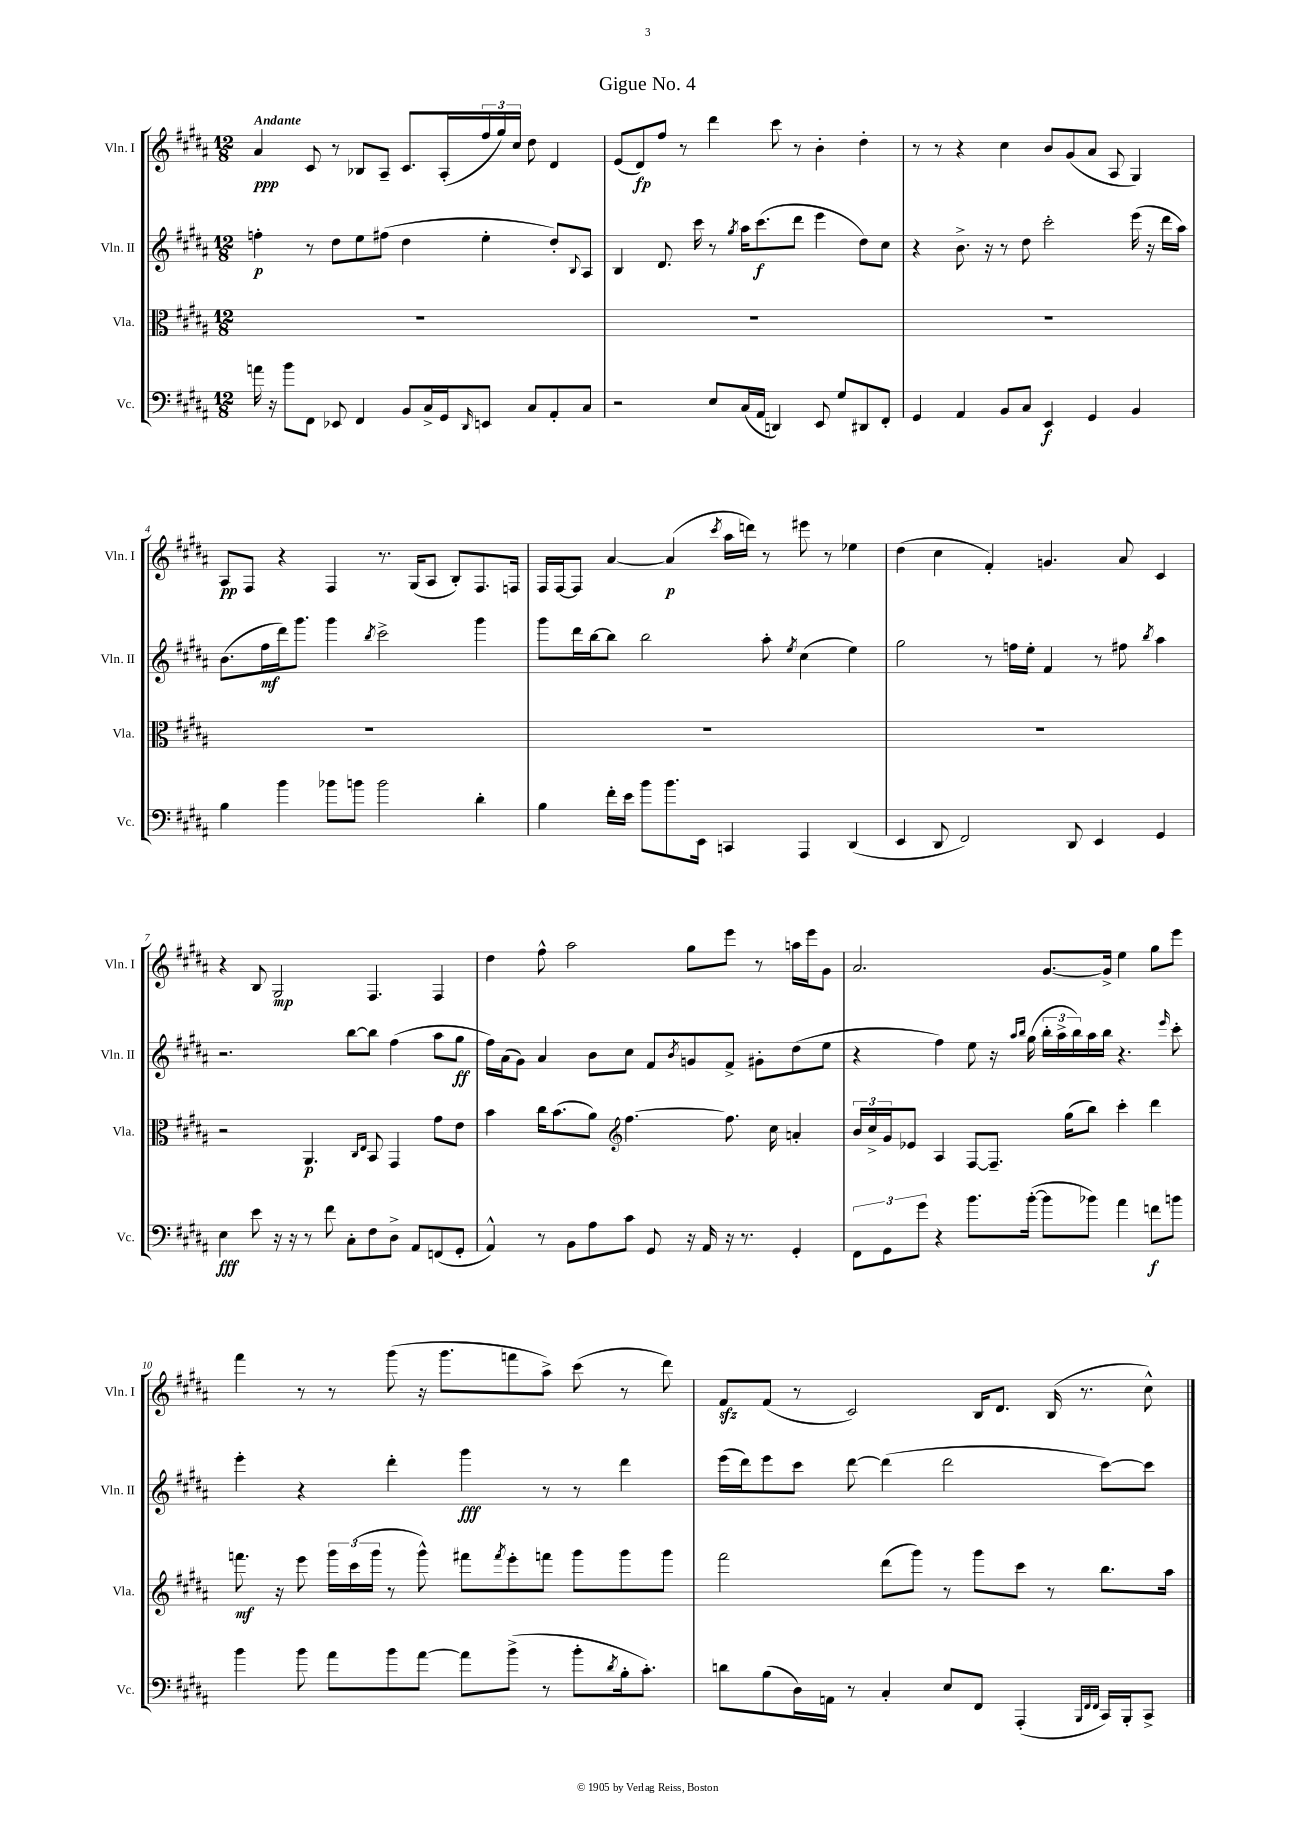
\header { title = "Gigue No. 4" }
<<
\new StaffGroup <<
\new Staff = "s0" \with { instrumentName = "Vln. I" shortInstrumentName = "Vln. I" } {
    \clef treble \key b \major \numericTimeSignature \time 12/8 \tempo "Andante"
    ais'4\ppp cis'8 r8 bes8 ais8-- cis'8. ais16-.( \tuplet 3/2 { fis''16 gis''16) cis''16 } dis''8 dis'4 |
    e'8( dis'8\fp) fis''8 r8 dis'''4 cis'''8 r8 b'4-. dis''4-. |
    r8 r8 r4 cis''4 b'8 gis'8( ais'8 ais8 gis4) |
    ais8\pp fis8 r4 fis4 r8. gis16( ais8 b8-.) fis8. f16 |
    fis16 fis16~ fis8 ais'4~ ais'4\p( \acciaccatura { cis'''8 } ais''16 d'''16) r8 eis'''8 r8 ees''4 |
    dis''4( cis''4 fis'4-.) g'4. ais'8 cis'4 |
    r4 b8 gis2\mp fis4. fis4 |
    dis''4 fis''8-^ ais''2 gis''8 e'''8 r8 a''16 e'''16 gis'8 |
    ais'2. gis'8.~ gis'16-> e''4 gis''8 e'''8 |
    fis'''4 r8 r8 gis'''8( r16 gis'''8. f'''8 ais''8->) cis'''8( r8 dis'''8) |
    fis'8\sfz fis'8( r8 cis'2) b16 dis'8. b16( r8. cis''8-^) \bar "|." |
}
\new Staff = "s1" \with { instrumentName = "Vln. II" shortInstrumentName = "Vln. II" } {
    \clef treble \key b \major \numericTimeSignature \time 12/8
    f''4-.\p r8 dis''8 e''8 fis''8( dis''4 e''4-. dis''8-.) \appoggiatura { b8 } ais8 |
    b4 dis'8. cis'''16 r8 \acciaccatura { gis''8 } ais''16 cis'''8.\f( dis'''8 e'''4 dis''8) cis''8 |
    r4 b'8.-> r16 r8 dis''8 cis'''2-. e'''16( r16 dis'''16 ais''16) |
    b'8.( fis''16\mf dis'''16) gis'''8. gis'''4 \acciaccatura { b''8 } cis'''2-> gis'''4 |
    gis'''8 dis'''16 b''16~ b''8 b''2 ais''8-. \acciaccatura { e''8 } cis''4( e''4) |
    gis''2 r8 f''16 e''16-. fis'4 r8 fis''8 \acciaccatura { b''8 } ais''4 |
    r2. b''8~ b''8 fis''4( ais''8 gis''8\ff |
    fis''16) ais'16( gis'8) ais'4 b'8 cis''8 fis'8 \acciaccatura { b'8 } g'8 fis'8-> gis'8-. dis''8( e''8 |
    r4 fis''4) e''8 r16 \grace { ais''16 b''16 } gis''16( \tuplet 3/2 { b''16-. ais''16-> b''16) } ais''16 b''16 r4. \grace { e'''16 } cis'''8-. |
    e'''4-. r4 dis'''4-. gis'''4\fff r8 r8 dis'''4 |
    e'''16( dis'''16) e'''8 cis'''8 dis'''8~ dis'''4( dis'''2 cis'''8~) cis'''8 \bar "|." |
}
\new Staff = "s2" \with { instrumentName = "Vla." shortInstrumentName = "Vla." } {
    \clef alto \key b \major \numericTimeSignature \time 12/8
    R1. |
    R1. |
    R1. |
    R1. |
    R1. |
    R1. |
    r2 ais,4.\p \grace { cis16 e16 } b,8 gis,4 gis'8 e'8 |
    b'4 cis''16 b'8.( ais'8) \clef treble fis''4.~ fis''8. cis''16 a'4-. |
    \tuplet 3/2 { b'16 cis''16-> gis'16 } ees'8 ais4 fis8~ fis8.-- gis''16( b''8) cis'''4-. dis'''4 |
    f'''8.\mf r16 e'''8 \tuplet 3/2 { gis'''16 cis'''16( gis'''16 } r8 gis'''8-^) fis'''8 \acciaccatura { fis'''8 } e'''8-. f'''8 gis'''8 gis'''8 gis'''8 |
    fis'''2 dis'''8( gis'''8) r8 gis'''8 cis'''8 r8 b''8. ais''16 \bar "|." |
}
\new Staff = "s3" \with { instrumentName = "Vc." shortInstrumentName = "Vc." } {
    \clef bass \key b \major \numericTimeSignature \time 12/8
    a'16 r16 b'8 fis,8 ees,8 fis,4 b,8 cis16-> gis,16 \grace { dis,16 } e,8 cis8 ais,8-. cis8 |
    r2 e8 cis16( ais,16 d,4) e,8 gis8 dis,8 fis,8-. |
    gis,4 ais,4 b,8 cis8 e,4\f gis,4 b,4 |
    b4 b'4 bes'8 b'8 b'2 dis'4-. |
    b4 fis'16-. e'16 b'8 b'8. e,16 c,4 ais,,4 dis,4( |
    e,4 dis,8 fis,2) dis,8 e,4 gis,4 |
    e4\fff e'8 r16 r16 r8 fis'8 cis8-. fis8 dis8-> ais,8 f,8( gis,8-. |
    ais,4-^) r8 b,8 ais8 cis'8 gis,8 r16 ais,16 r16 r8. gis,4-. |
    \tuplet 3/2 { fis,8 gis,8 gis'8 } r4 b'8. b'16~-.( b'8 bes'8) ais'4 f'8\f b'8 |
    b'4 b'8 ais'8 b'8 ais'8~ ais'8 b'8->( r8 b'8-. \acciaccatura { dis'8 } b16-. cis'8.-.) |
    d'8 b8( dis16) a,16 r8 cis4-. e8 fis,8 ais,,4-.( \grace { b,,32 fis,32 fis,32 } cis,16) b,,16-. cis,8-> \bar "|." |
}
>>
>>
